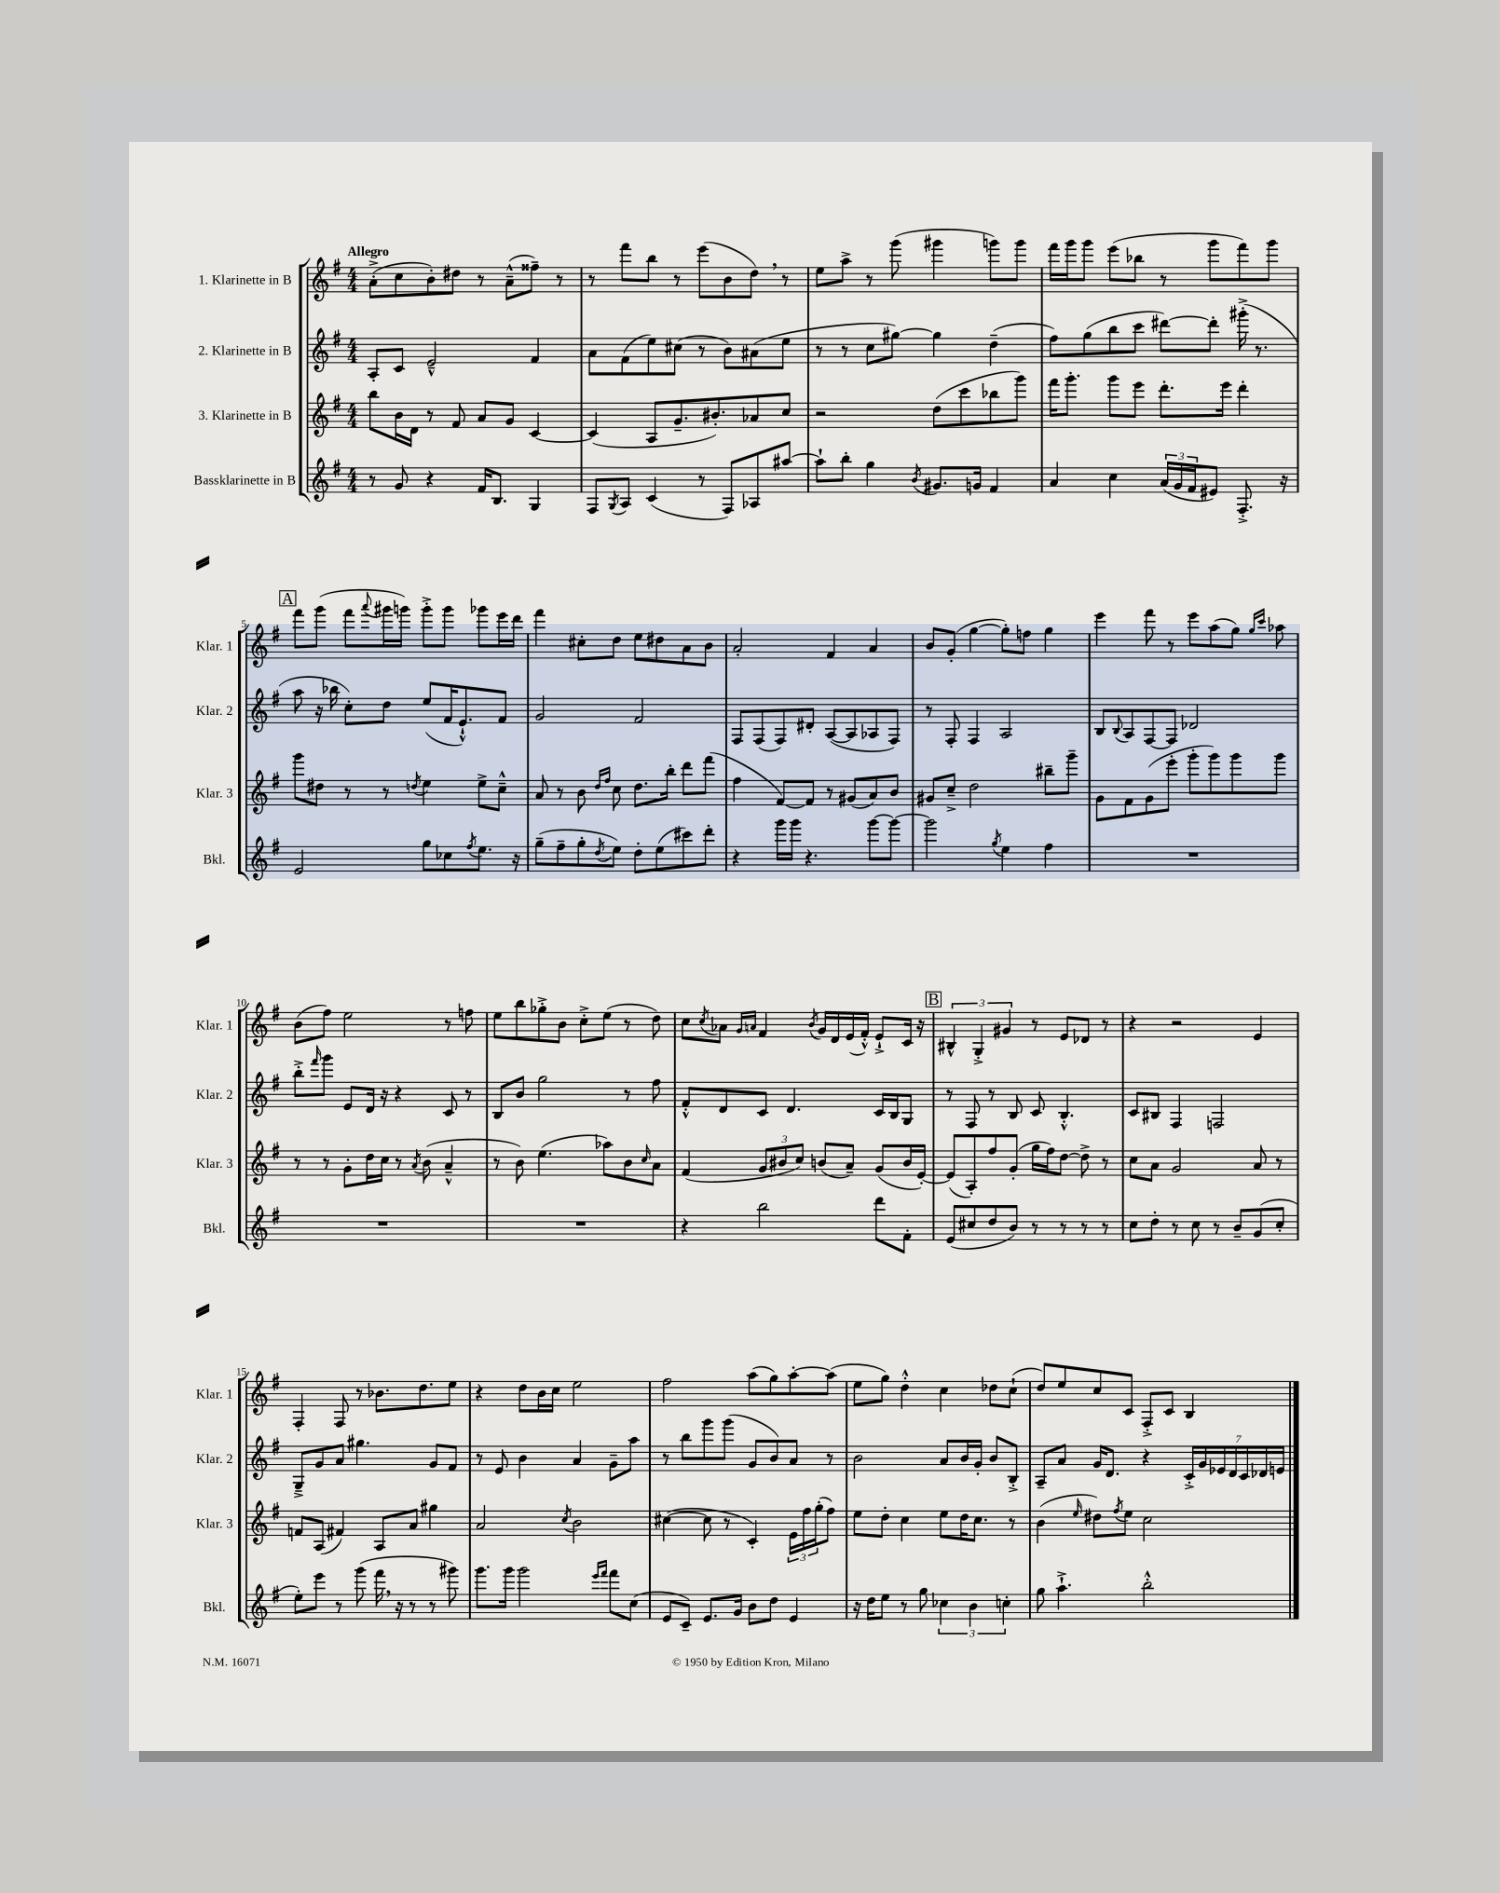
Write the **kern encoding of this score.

**kern	**kern	**kern	**kern
*part4	*part3	*part2	*part1
*staff4	*staff3	*staff2	*staff1
*I"Bassklarinette in B	*I"3. Klarinette in B	*I"2. Klarinette in B	*I"1. Klarinette in B
*I'Bkl.	*I'Klar. 3	*I'Klar. 2	*I'Klar. 1
*clefG2	*clefG2	*clefG2	*clefG2
*k[f#]	*k[f#]	*k[f#]	*k[f#]
*M4/4	*M4/4	*M4/4	*M4/4
=1	=1	=1	=1
!	!	!	!LO:TX:a:B:t=Allegro
8r	8bb\L	8A'/L	(8a'^\L
8g/	16b\L	8c/J	8cc\
.	16d\JJ	.	.
4r	8r	2e~^^/	8b'\)
.	8f#/	.	8dd#X\J
16f#/KL	8a/L	.	8r
8.B/J	.	.	.
.	8g/J	.	(8a~^^\L
4G/	[4c/	4f#/	8ff##X~\J)
.	.	.	8r
=2	=2	=2	=2
8F#/L	(4c/]	8a\L	8r
8qG/	.	.	.
8A/J	.	(8f#\	8fff#\L
(4c/	8A/L	8ee\)	8bb\J
.	8.g~/	(8cc#X\J	8r
8r	.	8r	(8eee\L
.	8.b#X'/)	.	.
8F#/L)	.	8b\L)	8b\
8A-X/	8a-X/	(8a#X\	8dd,\J)
[8aa#X/J	8cc/J	8ee\J	8r
=3	=3	=3	=3
8aa#`\L]	2r	8r	8ee\L
8bb'\J	.	8r	8aa^\J
4gg\	.	8cc\L	8r
.	.	[8gg#X\J)	(8ggg\
8qb/	.	.	.
8.g#X/L	(8dd\L	4gg#\]	4ggg#X\
.	8ccc\	.	.
16gn/Jk	.	.	.
4f#/	8bb-X\	(4dd~\	8gggn\L)
.	8ggg\J)	.	8ggg\J
=4	=4	=4	=4
4a/	16fff#\KL	8ff#\L)	16fff#\LL
.	8.ggg'\J	.	16ggg\J
.	.	(8gg\	8ggg\J
4cc\	8ggg\L	8bb\	(8eee\L
.	8eee\J	8ccc\J	8bb-X\J
(24a/LL	8.ddd'\L	[8ddd#X\L)	8r
24g/	.	.	.
24f#/J	.	.	.
8e#X/J)	.	8ddd#'\J]	8ggg\L
.	16eee\Jk	.	.
8.F#'^/	4ddd'\	(16ggg#X'^\	8fff#\)
.	.	8.r	.
.	.	.	8ggg\J
16r	.	.	.
!!LO:LB:g=z
!!LO:REH:place=s1:t=A
=5	=5	=5	=5
2e/	8ggg\L	8aa\	8fff#\L
.	8dd#X\J	16r	(8ggg\J
.	.	16bb-X\	.
.	8r	8cc'\L)	8fff#\L
.	.	.	8qqaaa/
.	8r	8dd\J	16ggg#X\L
.	.	.	16gggn\JJ)
.	8qddn/	.	.
8gg\L	4ee\	(8ee/L	8ggg'^\L
8cc-X\	.	16f#/K	8ggg\J
.	.	8.e`^^/)	.
8qff#/	.	.	.
8.ee\J	8ee^\L	.	8ggg-X\L
.	8cc~^^\J	8f#/J	16eee\L
16r	.	.	16ddd\JJ
=6	=6	=6	=6
(8gg~\L	8a/	2g/	4fff#\
8ff#~\	8r	.	.
8gg'\	8b\	.	8cc#X'\L
.	16qqdd/LL	.	.
8qdd/	16qqff#/JJ	.	.
8ee\J)	8cc\	.	8dd\J
8dd'\L	8.dd\L	2f#/	8ee\L
(8ee\	.	.	8dd#X\
.	16bb'\Jk	.	.
8ccc#X\)	8ddd\L	.	8a\
8ddd'\J	(8fff#\J	.	8b\J
=7	=7	=7	=7
4r	4ff#\	8F#/L	2a'/
.	.	(8F#/	.
16ggg\LL	[8f#/L)	8F#/)	.
16ggg\JJ	.	.	.
4.r	8f#/J]	8d#X'/J	.
.	8r	([8A/L	4f#/
.	(8g#X/L	8A/]	.
[8ggg\L	8a/)	8A-X/	4a/
8ggg\J_	8b/J	8F#/J)	.
=8	=8	=8	=8
2ggg\]	8g#X/L	8r	8b/L
.	8cc~^/J	8F#'/	(8g'/J
.	2dd\	4F#/	[4gg\
8qgg/	.	.	.
4ee\	.	2A/	8gg'\L])
.	.	.	8ffn\J
4ff#\	8bb#X~\L	.	4gg\
.	8ggg~\J	.	.
=9	=9	=9	=9
1r	8g\L	8B/L	4eee\
.	.	8qqB/	.
.	8f#\	8A/	.
.	(8g\	[8F#/	8fff#\
.	8eee'\J	8F#/J]	8r
.	8ggg'\L	2d-X/	8eee\L
.	8ggg\)	.	(8aa\
.	8ggg\	.	8gg\J)
.	.	.	16qqgg/LL
.	.	.	16qqccc/JJ
.	8ggg\J	.	8aa-X\
!!LO:LB:g=z
=10	=10	=10	=10
1r	8r	8bb'^\L	(8b\L
.	.	16qqfff#/	.
.	8r	8ggg\J	8ff#\J)
.	8g'\L	8e/L	2ee\
.	16dd\L	16d/Jk	.
.	16cc\JJ	16r	.
.	8r	4r	.
.	8qa/	.	.
.	(8b\	.	.
.	4a~^^/	8c/	8r
.	.	8r	8ffn\
=11	=11	=11	=11
1r	8r	8B/L	8ee\L
.	8b\)	8b/J	8bb\
.	(4.ee\	2gg\	8gg-X'^\
.	.	.	8b\J
.	.	.	8cc'^\L
.	8aa-X\L)	.	(8ee\J
.	8b\	8r	8r
.	16qqcc/	.	.
.	8a\J	8ff#\	8dd\)
=12	=12	=12	=12
4r	(4f#/	8f#'^^/L	8cc\L
.	.	.	8qcc/
.	.	8d/	8a-X\J
.	.	.	16qqg/LL
.	.	.	16qqan/JJ
2bb\	12g/L	8c/J	4f#/
.	12b#X/	.	.
.	.	4.d/	.
.	12cc/J)	.	.
.	.	.	8qb/
.	(8bn/L	.	16g/LL
.	.	.	16d/
.	8a~/J)	.	(16e/
.	.	.	16f#'^^/JJ)
8ddd\L	(8g/L	16c/LL	8e`^/L
.	.	16B/J	.
8f#'\J	16b/L	8G/J	16c/Jk
.	[16e'/JJ)	.	16r
!!LO:REH:place=s1:t=B
=13	=13	=13	=13
(8e/L	(8e/L]	8r	6B#X^^/
8cc#X/	8A'/)	8F#/	.
.	.	.	6G'^/
8dd/	8ff#/	8r	.
.	.	.	6g#X/
8b/J)	(8g'/J	8B/	.
8r	16gg\LL	8c/	8r
.	16ff#\J)	.	.
8r	[8dd\J	4.B'^^/	8e/L
8r	8dd^\]	.	8d-X/J
8r	8r	.	8r
=14	=14	=14	=14
8cc\L	8cc\L	8c/L	4r
8dd'\J	8a\J	8B#X/J	.
8r	2g/	4F#/	2r
8cc\	.	.	.
8r	.	2Fn/	.
8b~/L	.	.	.
(8g/	8a/	.	4e/
8cc'/J	8r	.	.
!!LO:LB:g=z
=15	=15	=15	=15
8ee'\L)	8fn/L	8G~^/L	4F#'/
8eee\J	(8A/J	8g/	.
8r	4f#X/)	8a/J	8F#/
(8ggg\	.	4.gg#X\	8r
16fff#,\	8A/L	.	8.b-X\L
16r	.	.	.
8r	8a/J	.	.
.	.	.	8.dd\
8r	4gg#X\	8g/L	.
8ggg#X\)	.	8f#/J	8ee\J
=16	=16	=16	=16
8.ggg\L	2a/	8r	4r
.	.	8e/	.
16ggg\Jk	.	.	.
2ggg\	.	4b\	8dd\L
.	.	.	16b\L
.	.	.	16cc\JJ
.	8qcc/	.	.
.	2b\	4a/	2ee\
16qqeee/LL	.	.	.
16qqfff#/JJ	.	.	.
8fff#\L	.	8g~\L	.
(8cc\J	.	8aa\J	.
=17	=17	=17	=17
8e/L	([4cc#X\	8r	2ff#\
8c~/J)	.	8bb\L	.
8.e/L	8cc#\]	8ggg\	.
.	8r	(8ggg\J	.
16g/Jk	.	.	.
8b\L	4c'/)	8g/L	(8aa\L
8dd\J	.	8b/)	8gg\)
4e/	24e\LL	8a/J	[8aa'\
.	24ff#\	.	.
.	(24gg'\J	.	.
.	8ff#\J)	8r	(8aa\J]
=18	=18	=18	=18
16r	8ee\L	2b\	8ee\L
16dd\KL	.	.	.
8ee\J	8dd'\J	.	8gg\J)
8r	4cc\	.	4dd'^^\
8gg\	.	.	.
6cc-X\	8ee\L	8a/L	4cc\
.	16dd\K	16b/L	.
6b\	.	.	.
.	8.cc\J	16g'/JJ	.
.	.	8b/L	8dd-X\L
6ccn'\	.	.	.
.	8r	8B'^/J	(8cc`\J
=19	=19	=19	=19
8gg\	(4b\	8A~/L	8dd/L)
4.aa`^\	.	8a/J	8ee/
.	16qqee/	.	.
.	8dd#X\L)	16g/KL	8cc/
.	.	8.d/J	.
.	8qff#/	.	.
.	8ee\J	.	8c/J
2bb'^^\	2cc\	4r	8F#'^/L
.	.	.	8c/J
.	.	28c'^/LL	4B/
.	.	28g/	.
.	.	28e-X/	.
.	.	28d/	.
.	.	28c/	.
.	.	28d-X/	.
.	.	28en/JJ	.
==	==	==	==
*-	*-	*-	*-
